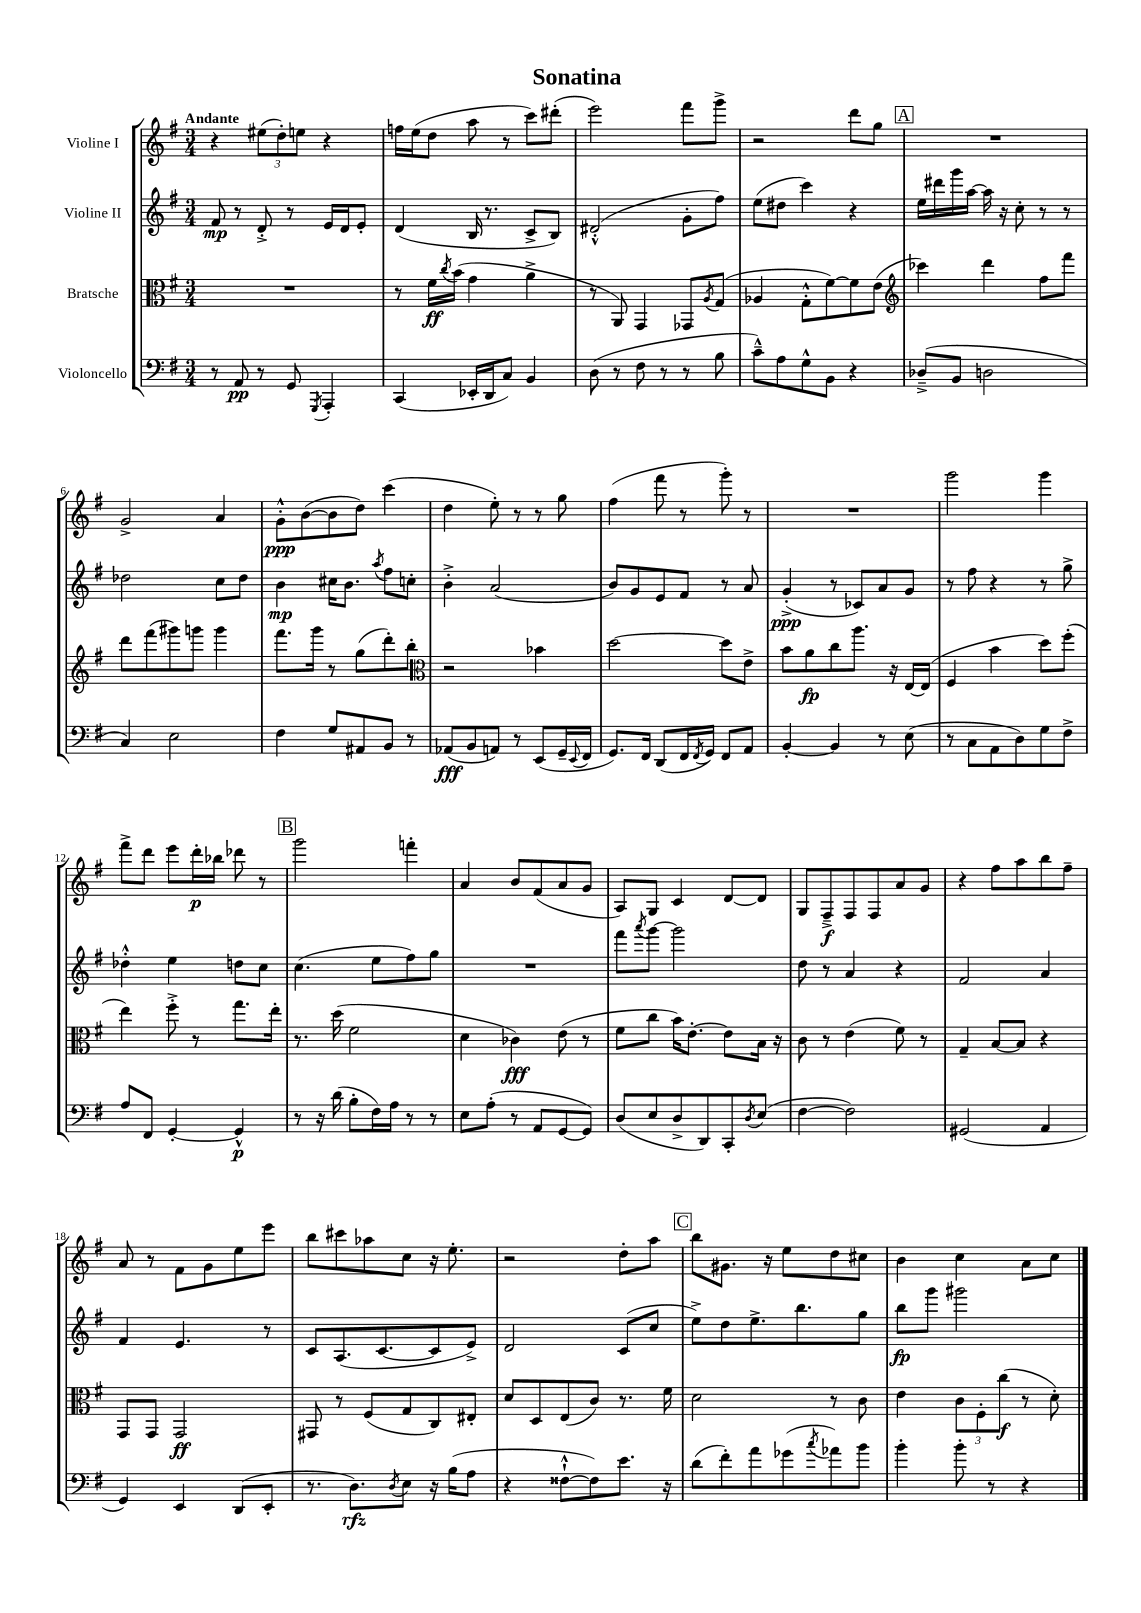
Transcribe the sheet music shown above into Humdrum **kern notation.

**kern	**dynam	**kern	**dynam	**kern	**dynam	**kern	**dynam
*part4	*part4	*part3	*part3	*part2	*part2	*part1	*part1
*staff4	*staff4	*staff3	*staff3	*staff2	*staff2	*staff1	*staff1
*I"Violoncello	*	*I"Bratsche	*	*I"Violine II	*	*I"Violine I	*
*clefF4	*	*clefC3	*	*clefG2	*	*clefG2	*
*k[f#]	*	*k[f#]	*	*k[f#]	*	*k[f#]	*
*M3/4	*	*M3/4	*	*M3/4	*	*M3/4	*
=1	=1	=1	=1	=1	=1	=1	=1
!	!	!	!	!	!	!LO:TX:a:B:t=Andante	!
8r	.	2.r	.	8f#/	mp	4r	.
8AA/	pp	.	.	8r	.	.	.
8r	.	.	.	8d'^/	.	(12ee#X\L	.
.	.	.	.	.	.	12dd'\)	.
8GG/	.	.	.	8r	.	.	.
.	.	.	.	.	.	12een\J	.
8qGGG/	.	.	.	.	.	.	.
4AAA'/	.	.	.	16e/LL	.	4r	.
.	.	.	.	16d/J	.	.	.
.	.	.	.	8e'/J	.	.	.
=2	=2	=2	=2	=2	=2	=2	=2
(4CC/	.	8r	.	(4d/	.	16ffn\LL	.
.	.	.	.	.	.	(16ee\J	.
.	.	16f#\LL	ff	.	.	8dd\J	.
.	.	8qcc/	.	.	.	.	.
.	.	(16b\JJ	.	.	.	.	.
16EE-X'/LL	.	4g\	.	16B/	.	8aa\	.
16DD/J	.	.	.	8.r	.	.	.
8C/J)	.	.	.	.	.	8r	.
4BB/	.	4a^\	.	8c^/L	.	8ccc\L)	.
.	.	.	.	8B/J)	.	(8ddd#X'\J	.
=3	=3	=3	=3	=3	=3	=3	=3
(8D\	.	8r	.	(2d#X'^^/	.	2eee\)	.
8r	.	8AA/)	.	.	.	.	.
8F#\	.	4GG/	.	.	.	.	.
8r	.	.	.	.	.	.	.
8r	.	8GG-X/L	.	8g'\L	.	8fff#\L	.
.	.	8qA/	.	.	.	.	.
8B\	.	(8G/J	.	8ff#\J)	.	8ggg^\J	.
=4	=4	=4	=4	=4	=4	=4	=4
8c~^^\L)	.	4A-X/	.	(8ee\L	.	2r	.
8A\	.	.	.	8dd#X\J	.	.	.
8G^^\	.	8G'^^\L	.	4ccc\)	.	.	.
8BB\J	.	[8f#\)	.	.	.	.	.
4r	.	8f#\]	.	4r	.	8ddd\L	.
.	.	(8e\J	.	.	.	8gg\J	.
!!LO:REH:place=s1:t=A
=5	=5	=5	=5	=5	=5	=5	=5
*	*	*clefG2	*	*	*	*	*
(8D-X~^/L	.	4ccc-X\)	.	16ee\LL	.	2.r	.
.	.	.	.	16ddd#X\	.	.	.
8BB/J	.	.	.	16ggg\	.	.	.
.	.	.	.	[16aa\JJ	.	.	.
2Dn\	.	4ddd\	.	16aa\]	.	.	.
.	.	.	.	16r	.	.	.
.	.	.	.	8cc'\	.	.	.
.	.	8ff#\L	.	8r	.	.	.
.	.	8fff#\J	.	8r	.	.	.
!!LO:LB:g=z
=6	=6	=6	=6	=6	=6	=6	=6
4C/)	.	8ddd\L	.	2dd-X\	.	2g^/	.
.	.	(8fff#\	.	.	.	.	.
2E\	.	8ggg#X\)	.	.	.	.	.
.	.	8gggn\J	.	.	.	.	.
.	.	4ggg\	.	8cc\L	.	4a/	.
.	.	.	.	8dd-\J	.	.	.
=7	=7	=7	=7	=7	=7	=7	=7
4F#\	.	8.fff#\L	.	4b\	mp	8g'^^\L	ppp
.	.	.	.	.	.	([8b\	.
.	.	16ggg\Jk	.	.	.	.	.
8G/L	.	8r	.	16cc#X\KL	.	8b\]	.
.	.	.	.	8.b\J	.	.	.
8AA#X/	.	(8gg\L	.	.	.	8dd\J)	.
.	.	.	.	8qaa/	.	.	.
8BB/J	.	8ddd'\)	.	8ff#\L	.	(4ccc\	.
8r	.	8bb'\J	.	8ccn'\J	.	.	.
=8	=8	=8	=8	=8	=8	=8	=8
*	*	*clefC3	*	*	*	*	*
(8AA-X/L	fff	2r	.	4b'^\	.	4dd\	.
8BB/	.	.	.	.	.	.	.
8AAn/J)	.	.	.	(2a/	.	8ee'\)	.
8r	.	.	.	.	.	8r	.
(8EE/L	.	4b-X\	.	.	.	8r	.
16GG~/L	.	.	.	.	.	8gg\	.
8qqEE/	.	.	.	.	.	.	.
16FF#/JJ	.	.	.	.	.	.	.
=9	=9	=9	=9	=9	=9	=9	=9
8.GG/L)	.	[2dd\	.	8b/L)	.	(4ff#\	.
.	.	.	.	8g/	.	.	.
16FF#/Jk	.	.	.	.	.	.	.
(8DD/L	.	.	.	8e/	.	8fff#\	.
16FF#/L	.	.	.	8f#/J	.	8r	.
8qFF#/	.	.	.	.	.	.	.
16GG/JJ)	.	.	.	.	.	.	.
8FF#/L	.	8dd\L]	.	8r	.	8ggg'\)	.
8AA/J	.	8e^\J	.	8a/	.	8r	.
=10	=10	=10	=10	=10	=10	=10	=10
[4BB'/	.	8b\L	.	(4g'^/	ppp	2.r	.
.	.	8a\	fp	.	.	.	.
4BB/]	.	8cc\	.	8r	.	.	.
.	.	8.aa\J	.	8c-X/L)	.	.	.
8r	.	.	.	8a/	.	.	.
.	.	16r	.	.	.	.	.
(8E\	.	[16E/LL	.	8g/J	.	.	.
.	.	(16E/JJ]	.	.	.	.	.
=11	=11	=11	=11	=11	=11	=11	=11
8r	.	4F#/	.	8r	.	2ggg\	.
8C\L	.	.	.	8ff#\	.	.	.
8AA\	.	4b\	.	4r	.	.	.
8D\)	.	.	.	.	.	.	.
8G\	.	8dd\L)	.	8r	.	4ggg\	.
8F#^\J	.	(8ff#'\J	.	8gg^\	.	.	.
!!LO:LB:g=z
=12	=12	=12	=12	=12	=12	=12	=12
8A/L	.	4ee\)	.	4dd-X'^^\	.	8fff#^\L	.
8FF#/J	.	.	.	.	.	8ddd\J	.
[4GG'/	.	8ff#'^\	.	4ee\	.	8eee\L	.
.	.	8r	.	.	.	16ddd'\L	p
.	.	.	.	.	.	16bb-X\JJ	.
4GG^^/]	p	8.gg\L	.	8ddn\L	.	8ddd-X\	.
.	.	.	.	8cc\J	.	8r	.
.	.	16ee'\Jk	.	.	.	.	.
!!LO:REH:place=s1:t=B
=13	=13	=13	=13	=13	=13	=13	=13
8r	.	8.r	.	(4.cc\	.	2ggg\	.
16r	.	.	.	.	.	.	.
(16d\	.	(16dd\	.	.	.	.	.
8B'\L	.	2f#\	.	.	.	.	.
16F#\L)	.	.	.	8ee\L	.	.	.
16A\JJ	.	.	.	.	.	.	.
8r	.	.	.	8ff#\)	.	4fffn'\	.
8r	.	.	.	8gg\J	.	.	.
=14	=14	=14	=14	=14	=14	=14	=14
8E\L	.	4d\	.	2.r	.	4a/	.
(8A'\J	.	.	.	.	.	.	.
8r	.	4c-X\)	fff	.	.	8b/L	.
8AA/L	.	.	.	.	.	(8f#/	.
[8GG/	.	(8e\	.	.	.	8a/	.
8GG/J])	.	8r	.	.	.	8g/J	.
=15	=15	=15	=15	=15	=15	=15	=15
(8D/L	.	8f#\L	.	8fff#\L	.	8A/L)	.
.	.	.	.	8qaaa/	.	.	.
8E/	.	8cc\J	.	[8ggg\J	.	8G/J	.
8D^/	.	16b\KL)	.	2ggg\]	.	4c/	.
.	.	[8.e'\J	.	.	.	.	.
8DD/)	.	.	.	.	.	.	.
8CC'/	.	8e\L]	.	.	.	[8d/L	.
8qD/	.	.	.	.	.	.	.
(8E/J	.	16B\Jk	.	.	.	8d/J]	.
.	.	16r	.	.	.	.	.
=16	=16	=16	=16	=16	=16	=16	=16
[4F#\	.	8c\	.	8dd\	.	8G/L	.
.	.	8r	.	8r	.	8F#~^/	f
2F#\])	.	(4e\	.	4a/	.	8F#/	.
.	.	.	.	.	.	8F#/	.
.	.	8f#\)	.	4r	.	8a/	.
.	.	8r	.	.	.	8g/J	.
=17	=17	=17	=17	=17	=17	=17	=17
(2GG#X/	.	4G~/	.	2f#/	.	4r	.
.	.	[8B/L	.	.	.	8ff#\L	.
.	.	8B/J]	.	.	.	8aa\	.
4AA/	.	4r	.	4a/	.	8bb\	.
.	.	.	.	.	.	8ff#~\J	.
!!LO:LB:g=z
=18	=18	=18	=18	=18	=18	=18	=18
4GG/)	.	8GG/L	.	4f#/	.	8a/	.
.	.	8GG/J	.	.	.	8r	.
4EE/	.	2GG/	ff	4.e/	.	8f#\L	.
.	.	.	.	.	.	8g\	.
(8DD/L	.	.	.	.	.	8ee\	.
8EE'/J	.	.	.	8r	.	8eee\J	.
=19	=19	=19	=19	=19	=19	=19	=19
8.r	.	8GG#X/	.	8c/L	.	8bb\L	.
.	.	8r	.	(8.A/	.	8ccc#X\	.
8.D\L)	rfz	.	.	.	.	.	.
.	.	(8F#/L	.	.	.	8aa-X\	.
.	.	.	.	[8.c/	.	.	.
8qD/	.	.	.	.	.	.	.
8E\J	.	8G/	.	.	.	8cc\J	.
16r	.	8C/)	.	8c/]	.	16r	.
(16B\KL	.	.	.	.	.	8.ee'\	.
8A\J	.	8E#X'/J	.	8e^/J)	.	.	.
=20	=20	=20	=20	=20	=20	=20	=20
4r	.	8d/L	.	2d/	.	2r	.
.	.	8D/	.	.	.	.	.
[8F##X`^^\L	.	(8E/	.	.	.	.	.
8F##\])	.	8c/J)	.	.	.	.	.
8.e\J	.	8.r	.	(8c/L	.	8dd'\L	.
.	.	.	.	8cc/J	.	8aa\J	.
16r	.	16f#\	.	.	.	.	.
!!LO:REH:place=s1:t=C
=21	=21	=21	=21	=21	=21	=21	=21
(8d\L	.	2d\	.	8ee^\L)	.	8bb\L	.
8f#'\)	.	.	.	8dd\	.	8.g#X\J	.
8a\	.	.	.	8.ee^\	.	.	.
.	.	.	.	.	.	16r	.
(8g-X\	.	.	.	.	.	8ee\L	.
.	.	.	.	8.bb\	.	.	.
8qcc/	.	.	.	.	.	.	.
8a-X\)	.	8r	.	.	.	8dd\	.
8b\J	.	8c\	.	8gg\J	.	8cc#X\J	.
=22	=22	=22	=22	=22	=22	=22	=22
4b'\	.	4e\	.	8bb\L	fp	4b\	.
.	.	.	.	8ggg\J	.	.	.
8b'\	.	12c\L	.	2ggg#X\	.	4cc\	.
.	.	12F#'\	.	.	.	.	.
8r	.	.	.	.	.	.	.
.	.	(12cc\J	f	.	.	.	.
4r	.	8r	.	.	.	8a\L	.
.	.	8d'\)	.	.	.	8cc\J	.
==	==	==	==	==	==	==	==
*-	*-	*-	*-	*-	*-	*-	*-
